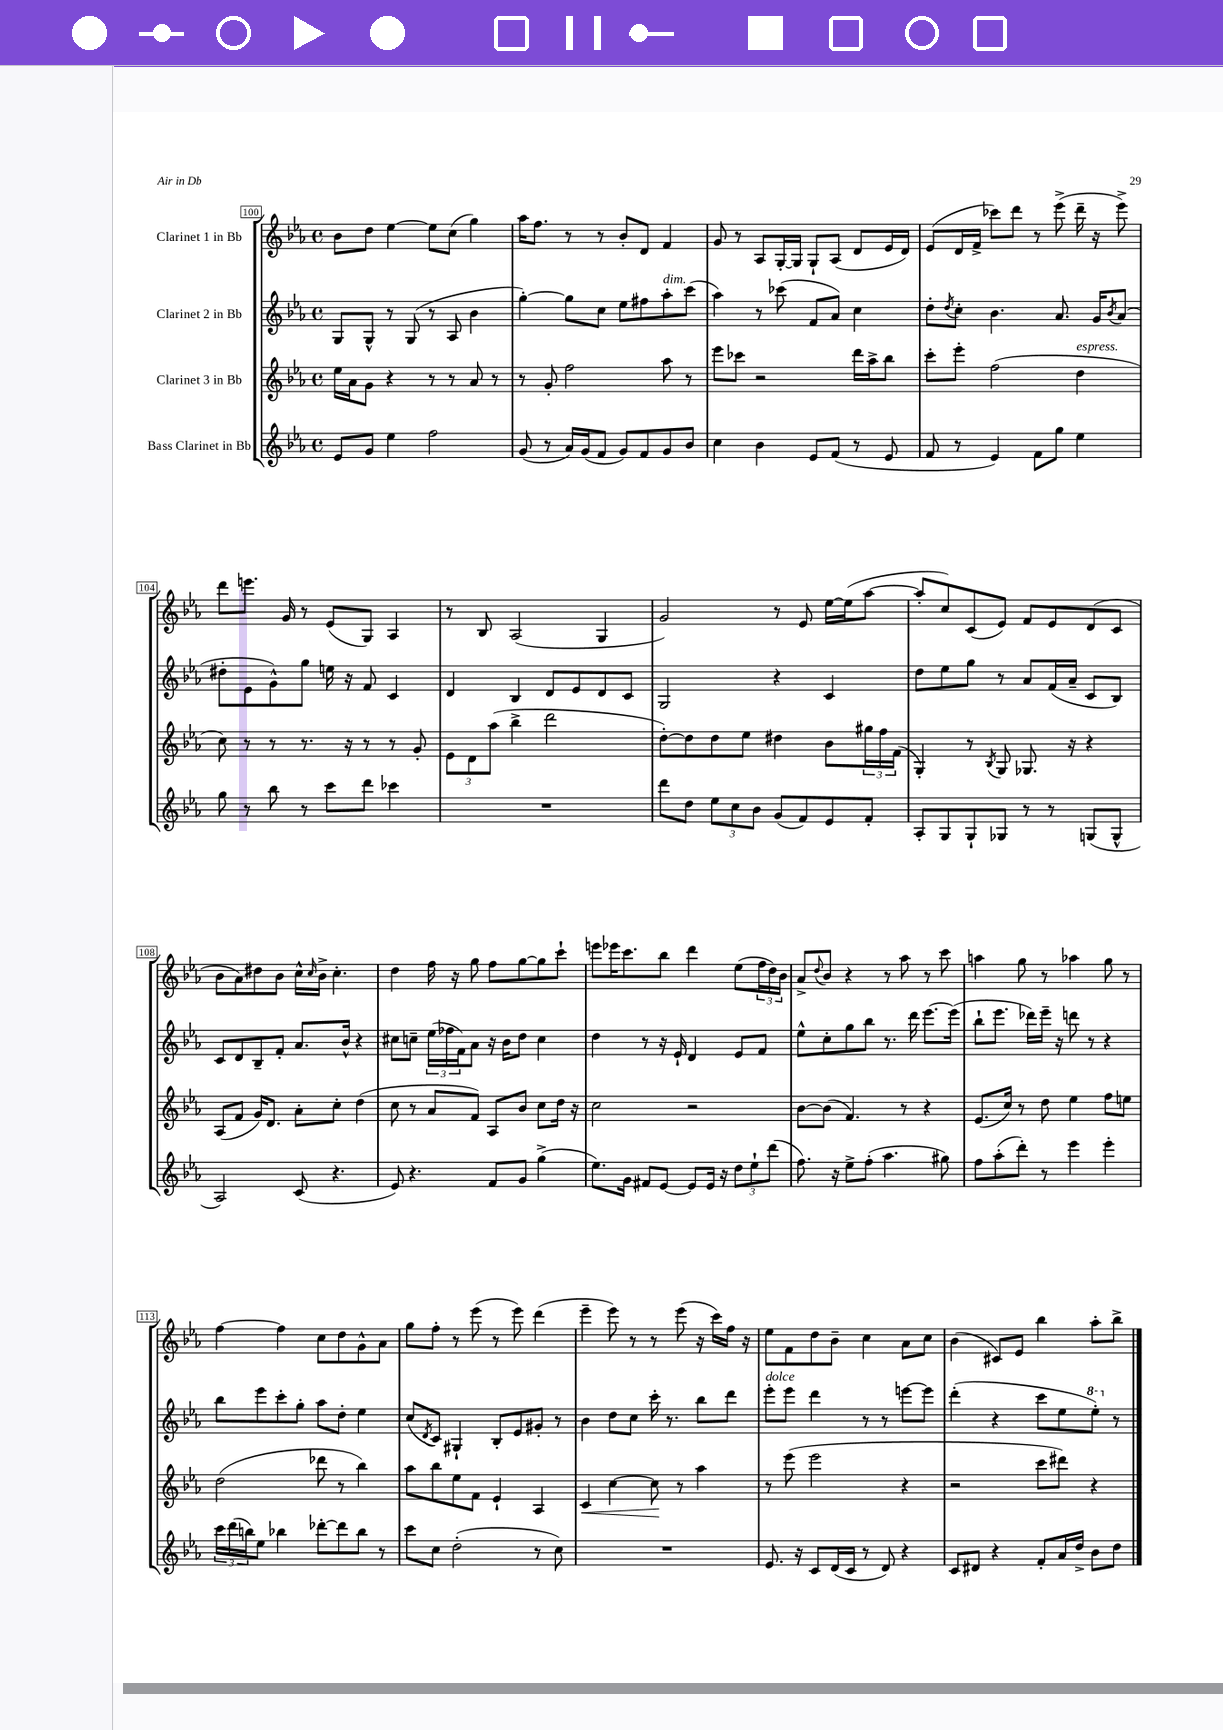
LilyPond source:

<<
\new StaffGroup <<
\new Staff = "s0" \with { instrumentName = "Clarinet 1 in Bb" } {
    \clef treble \key ees \major \defaultTimeSignature \time 4/4
    bes'8 d''8 ees''4~ ees''8 c''8( g''4) |
    aes''16 f''8. r8 r8 bes'8-. d'8 f'4 |
    g'8 r8 aes8 g16~-. g16 g8-! aes8( d'8 ees'16 d'16) |
    ees'8( d'16 f'16-> ces'''8) d'''8 r8 ees'''8->( d'''16-- r16 ees'''8->) |
    d'''8 e'''8. g'16 r8 ees'8( g8) aes4 |
    r8 bes8 aes2( g4 |
    g'2) r8 ees'8 ees''16~ ees''16( aes''8~ |
    aes''8-. c''8) c'8( ees'8) f'8 ees'8 d'8( c'8 |
    bes'8 aes'8) dis''8 bes'8 c''16-^ \grace { c''16 } bes'16-> c''4.-. |
    d''4 f''16 r16 g''8 f''8 g''8~ g''8 c'''8-! |
    e'''8 ees'''16 c'''8. bes''8 d'''4 ees''8( \tuplet 3/2 { f''16 d''16) bes'16 } |
    aes'8-> \appoggiatura { d''8 } bes'8 r4 r8 aes''8 r8 c'''8 |
    a''4 g''8 r8 aes''4 g''8 r8 |
    f''4~ f''4 c''8 d''8 g'8-^ aes'8 |
    g''8 f''8-. r8 ees'''8( r8 ees'''8) d'''4( |
    ees'''4-- ees'''8) r8 r8 ees'''8( r16 c'''16) f''16 r16 |
    ees''8 f'8 d''8 bes'8-- c''4 aes'8 c''8 |
    bes'4( cis'8) ees'8 bes''4 aes''8-. bes''8-> \bar "|." |
}
\new Staff = "s1" \with { instrumentName = "Clarinet 2 in Bb" } {
    \clef treble \key ees \major \defaultTimeSignature \time 4/4
    g8 g8-^ r8 g8( r8 aes8 bes'4 |
    g''4~-.) g''8 c''8 ees''8 fis''8 aes''8-.^\markup { \italic "dim." } c'''8( |
    aes''4) r8 ces'''8( f'8 aes'8) c''4 |
    d''8-. \acciaccatura { d''8 } c''8-. bes'4. aes'8. g'16 \acciaccatura { bes'8 } aes'8( |
    dis''8-. ees'8 g'8-^) g''8 e''16 r16 f'8 c'4 |
    d'4 bes4 d'8 ees'8 d'8 c'8 |
    g2 r4 c'4 |
    d''8 ees''8 g''8 r8 aes'8 f'16( aes'16-- c'8 bes8) |
    c'8 d'8 bes8-- f'8-. aes'8. bes'16-^ r4 |
    cis''8 c''8-- \tuplet 3/2 { ees''16( fes''16 f'16) } aes'8 r16 bes'16 d''8 c''4 |
    d''4 r8 r16 ees'16-! d'4 ees'8 f'8 |
    ees''8-^ c''8-. g''8 bes''8 r8. d'''16 ees'''8.~ ees'''16( |
    bes''8-! ees'''8. des'''16) ees'''16-- r16 d'''8 r8 r4 |
    bes''8 ees'''8 c'''8-. g''8-. aes''8 d''8-. ees''4 |
    c''8( \acciaccatura { d'8 } c'8) gis4-! bes8-. ees'8 gis'8-. r8 |
    bes'4 d''8 c''8 c'''16-. r8. bes''8 d'''8 |
    ees'''8-.^\markup { \italic "dolce" } ees'''8 d'''4 r8 r8 e'''8~ e'''8 |
    d'''4-.( r4 c'''8 ees''8 \ottava #1 ees'''8-.) \ottava #0 r8 \bar "|." |
}
\new Staff = "s2" \with { instrumentName = "Clarinet 3 in Bb" } {
    \clef treble \key ees \major \defaultTimeSignature \time 4/4
    ees''16 aes'16 g'8 r4 r8 r8 aes'8 r8 |
    r8 g'8-. f''2 aes''8 r8 |
    ees'''8 ces'''8 r2 d'''16 aes''16-> bes''8 |
    c'''8-. ees'''8-. f''2( d''4^\markup { \italic "espress." } |
    c''8) r8 r8 r8. r16 r8 r8 g'8-. |
    \tuplet 3/2 { ees'8 d'8 aes''8( } bes''4-> d'''2 |
    d''8~-.) d''8 d''8 ees''8 dis''4 bes'8 \tuplet 3/2 { gis''16 f''16 f'16( } |
    g4-.) r8 \acciaccatura { bes8 } g8 ges8. r16 r4 |
    aes8( f'8 g'16) d'8. aes'8-. c''8-. d''4( |
    c''8 r8 aes'8 f'8) aes8 bes'8 c''8 d''16 r16 |
    c''2 r2 |
    bes'8~ bes'8( f'4.) r8 r4 |
    ees'8.( c''16) r8 d''8 ees''4 f''8 e''8 |
    d''2( des'''8 r8 bes''4) |
    aes''8 bes''8 ees''8 f'8 ees'4-! aes4 |
    c'4\< c''4~ c''8\! r8 aes''4 |
    r8 ees'''8( ees'''2 r4 |
    r2 c'''8 dis'''8) r4 \bar "|." |
}
\new Staff = "s3" \with { instrumentName = "Bass Clarinet in Bb" } {
    \clef treble \key ees \major \defaultTimeSignature \time 4/4
    ees'8 g'8 ees''4 f''2 |
    g'8( r8 aes'16) g'16( f'8 g'8) f'8 g'8 bes'8 |
    c''4 bes'4 ees'8 f'8( r8 ees'8 |
    f'8 r8 ees'4) f'8 g''8 ees''4 |
    g''8 r8 bes''8 r8 c'''8 d'''8 ces'''4 |
    R1 |
    d'''8 d''8 \tuplet 3/2 { ees''8 c''8 bes'8 } g'8( f'8) ees'8 f'8-. |
    aes8-. g8 g8-! ges8 r8 r8 g8( g8-^ |
    aes2) c'8( r4. |
    ees'8) r4. f'8 g'8 g''4->( |
    ees''8.) g'16 fis'8 ees'8~ ees'8 ees'16 r16 \tuplet 3/2 { d''8 ees''8-! d'''8( } |
    f''8.) r16 ees''8-> f''8-.( aes''4. gis''8) |
    f''8 aes''8-.( d'''8-.) r8 ees'''4 ees'''4-. |
    \tuplet 3/2 { c'''16 d'''16( b''16) } ees''8 bes''4 des'''8~-. des'''8 bes''8 r8 |
    c'''8 c''8 d''2-.( r8 c''8) |
    R1 |
    ees'8. r16 c'8 d'16( c'16 r8 d'8) r4 |
    c'8 dis'8 r4 f'8-. aes'16 d''16-> bes'8 d''8 \bar "|." |
}
>>
>>
\layout { \context { \Score currentBarNumber = #100 \override BarNumber.stencil = #(make-stencil-boxer 0.1 0.3 ly:text-interface::print) } }
